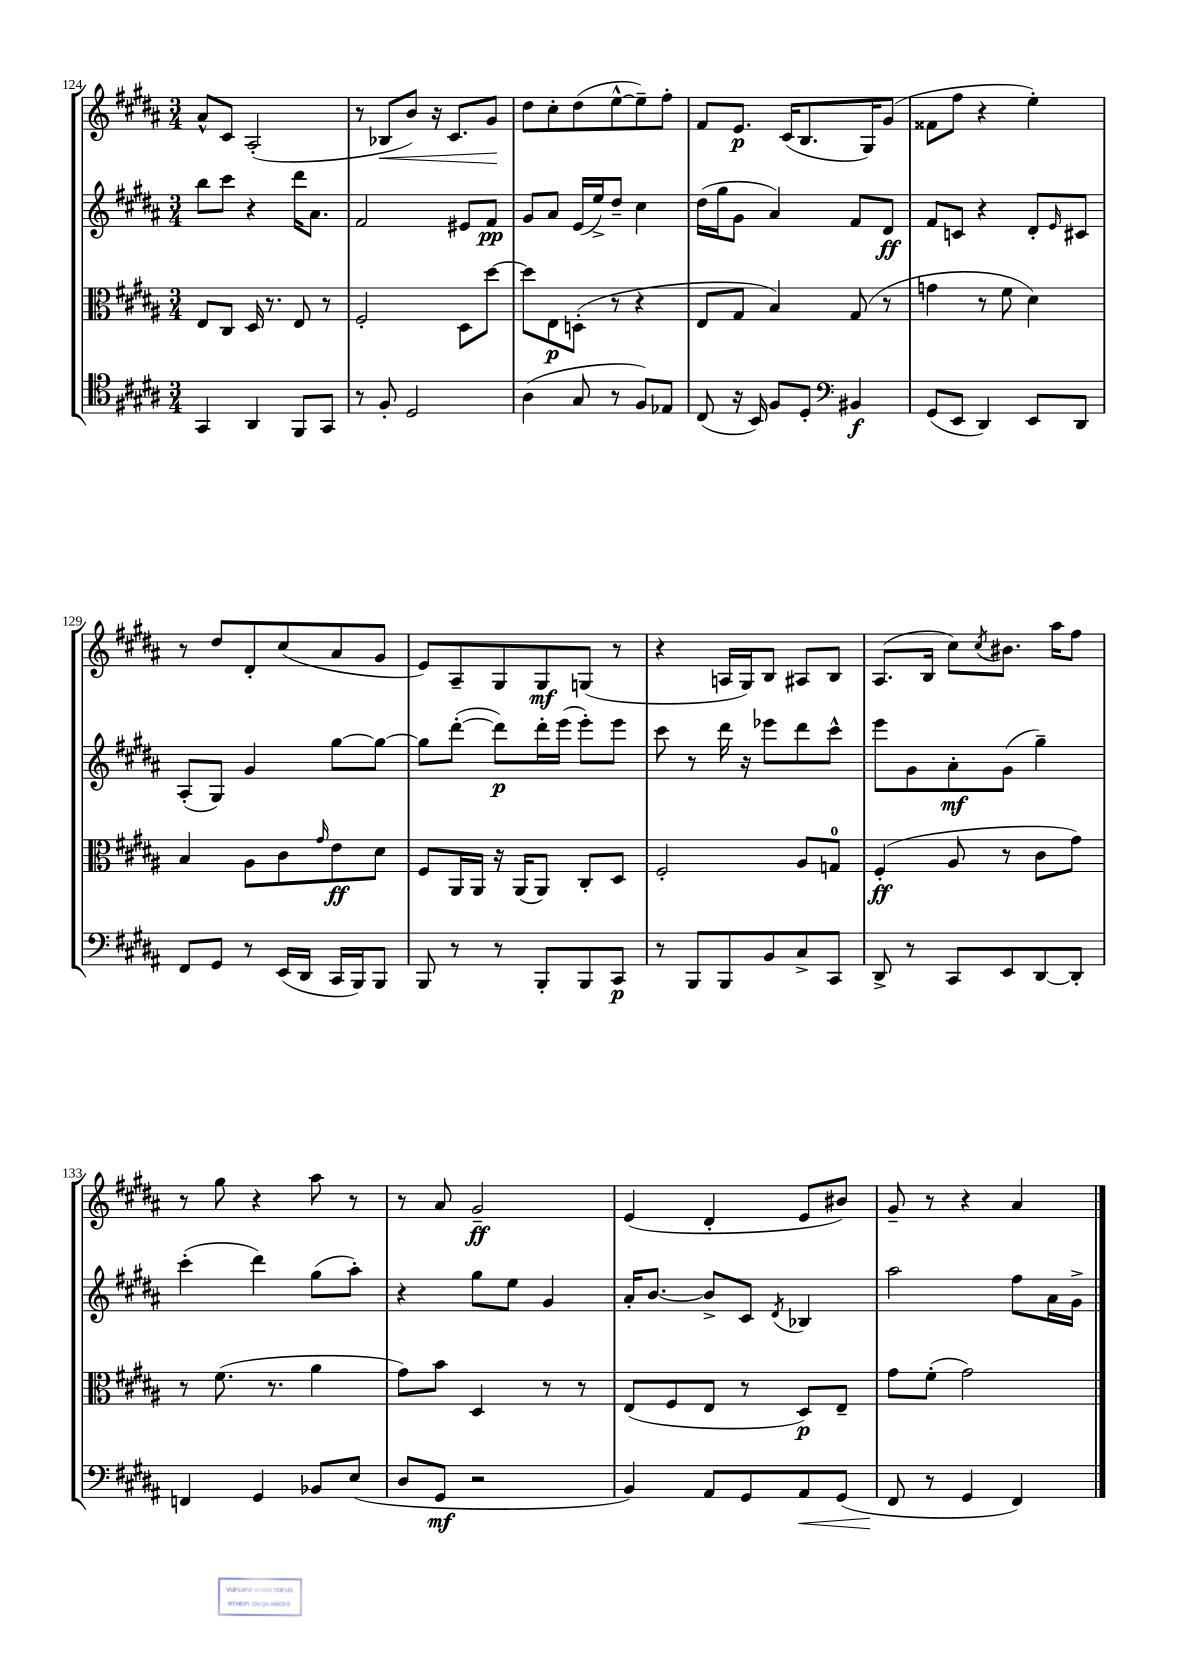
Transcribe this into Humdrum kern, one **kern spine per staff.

**kern	**dynam	**kern	**dynam	**kern	**dynam	**kern	**dynam
*part4	*part4	*part3	*part3	*part2	*part2	*part1	*part1
*staff4	*staff4	*staff3	*staff3	*staff2	*staff2	*staff1	*staff1
*clefC4	*	*clefC3	*	*clefG2	*	*clefG2	*
*k[f#c#g#d#a#]	*	*k[f#c#g#d#a#]	*	*k[f#c#g#d#a#]	*	*k[f#c#g#d#a#]	*
*M3/4	*	*M3/4	*	*M3/4	*	*M3/4	*
=124	=124	=124	=124	=124	=124	=124	=124
4GG#/	.	8E/L	.	8bb\L	.	8a#^^/L	.
.	.	8C#/J	.	8ccc#\J	.	8c#/J	.
4AA#/	.	16D#/	.	4r	.	(2A#'/	.
.	.	8.r	.	.	.	.	.
8FF#/L	.	8E/	.	16ddd#\KL	.	.	.
.	.	.	.	8.a#\J	.	.	.
8GG#/J	.	8r	.	.	.	.	.
=125	=125	=125	=125	=125	=125	=125	=125
8r	.	2F#'/	.	2f#/	.	8r	.
!	!	!	!	!	!	!	!LO:HP:b
8F#'/	.	.	.	.	.	8B-X/L	<
2D#/	.	.	.	.	.	8b/J)	.
.	.	.	.	.	.	16r	.
.	.	.	.	.	.	8.c#/L	.
.	.	8D#\L	.	8e#X/L	.	.	.
.	.	[8dd#\J	.	8f#/J	pp	8g#/J	.
.	.	.	.	.	.	.	[
=126	=126	=126	=126	=126	=126	=126	=126
(4A#\	.	8dd#\L]	.	8g#/L	.	8dd#\L	.
.	.	8E\	p	8a#/J	.	8cc#'\	.
8G#/	.	(8Dn'\J	.	(16e/LL	.	(8dd#\	.
.	.	.	.	16ee^/J)	.	.	.
8r	.	8r	.	8dd#~/J	.	[8ee^^\	.
8F#/L)	.	4r	.	4cc#\	.	8ee~\])	.
8E-X/J	.	.	.	.	.	8ff#'\J	.
=127	=127	=127	=127	=127	=127	=127	=127
(8C#/	.	8E/L	.	(16dd#\LL	.	8f#/L	.
.	.	.	.	16gg#\J	.	.	.
16r	.	8G#/J	.	8g#\J	.	8.e/J	p
16BB/)	.	.	.	.	.	.	.
8F#/L	.	4B/)	.	4a#/)	.	.	.
.	.	.	.	.	.	(16c#/KL	.
8D#'/J	.	.	.	.	.	8.B/	.
*clefF4	*	*	*	*	*	*	*
4BB#X/	f	(8G#/	.	8f#/L	.	.	.
.	.	.	.	.	.	16G#/K)	.
.	.	8r	.	8d#/J	ff	(8g#/J	.
=128	=128	=128	=128	=128	=128	=128	=128
(8GG#/L	.	4gn\	.	8f#/L	.	8f##X\L	.
8EE/J	.	.	.	8cn/J	.	8ff#\J	.
4DD#/)	.	8r	.	4r	.	4r	.
.	.	8f#\	.	.	.	.	.
8EE/L	.	4d#\)	.	8d#'/L	.	4ee'\)	.
.	.	.	.	16qqe/	.	.	.
8DD#/J	.	.	.	8c#X/J	.	.	.
!!LO:LB:g=z
=129	=129	=129	=129	=129	=129	=129	=129
8FF#/L	.	4B/	.	(8A#'/L	.	8r	.
8GG#/J	.	.	.	8G#/J)	.	8dd#/L	.
8r	.	8A#\L	.	4g#/	.	8d#'/	.
(16EE/LL	.	8c#\	.	.	.	(8cc#/	.
16DD#/JJ	.	.	.	.	.	.	.
.	.	16qqg#/	.	.	.	.	.
16CC#/LL	.	8e\	ff	[8gg#\L	.	8a#/	.
16BBB/J)	.	.	.	.	.	.	.
8BBB/J	.	8d#\J	.	8gg#\J_	.	8g#/J	.
=130	=130	=130	=130	=130	=130	=130	=130
8BBB/	.	8F#/L	.	8gg#\L]	.	8e/L)	.
8r	.	16AA#/L	.	([8ddd#'\J	.	8A#~/	.
.	.	16AA#/JJ	.	.	.	.	.
8r	.	16r	.	8ddd#\L])	p	8G#/	.
.	.	(16AA#/KL	.	.	.	.	.
8BBB'/L	.	8AA#/J)	.	16ddd#'\L	.	8G#/	mf
.	.	.	.	(16eee\JJ	.	.	.
8BBB/	.	8C#'/L	.	8eee'\L)	.	(8Gn/J	.
8CC#/J	p	8D#/J	.	8eee\J	.	8r	.
=131	=131	=131	=131	=131	=131	=131	=131
8r	.	2F#'/	.	8ccc#\	.	4r	.
8BBB/L	.	.	.	8r	.	.	.
8BBB/	.	.	.	16ddd#\	.	16An/LL	.
.	.	.	.	16r	.	16G#/J)	.
8BB/	.	.	.	8eee-X\L	.	8B/J	.
8C#^/	.	8A#/L	.	8ddd#\	.	8A#X/L	.
8CC#/J	.	8Gn/J	.	8ccc#^^\J	.	8B/J	.
=132	=132	=132	=132	=132	=132	=132	=132
8DD#^/	.	(4F#'/	ff	8eee\L	.	(8.A#/L	.
8r	.	.	.	8g#\	.	.	.
.	.	.	.	.	.	16B/Jk	.
8CC#/L	.	8A#/	.	8a#'\	mf	8cc#\L)	.
.	.	.	.	.	.	8qcc#/	.
8EE/	.	8r	.	(8g#\J	.	8.b#X\J	.
[8DD#/	.	8c#\L	.	4gg#~\)	.	.	.
.	.	.	.	.	.	16aa#\KL	.
8DD#'/J]	.	8g#\J)	.	.	.	8ff#\J	.
!!LO:LB:g=z
=133	=133	=133	=133	=133	=133	=133	=133
4FFn/	.	8r	.	(4ccc#'\	.	8r	.
.	.	(8.f#\	.	.	.	8gg#\	.
4GG#/	.	.	.	4ddd#\)	.	4r	.
.	.	8.r	.	.	.	.	.
8BB-X/L	.	4a#\	.	(8gg#\L	.	8aa#\	.
(8E/J	.	.	.	8aa#'\J)	.	8r	.
=134	=134	=134	=134	=134	=134	=134	=134
8D#/L	.	8g#\L)	.	4r	.	8r	.
8GG#/J	mf	8b\J	.	.	.	8a#/	.
2r	.	4D#/	.	8gg#\L	.	2g#~/	ff
.	.	.	.	8ee\J	.	.	.
.	.	8r	.	4g#/	.	.	.
.	.	8r	.	.	.	.	.
=135	=135	=135	=135	=135	=135	=135	=135
4BB/)	.	(8E/L	.	16a#'/KL	.	(4e/	.
.	.	.	.	[8.b/J	.	.	.
.	.	8F#/	.	.	.	.	.
8AA#/L	.	8E/J	.	8b^/L]	.	4d#'/	.
8GG#/	.	8r	.	8c#/J	.	.	.
.	.	.	.	8qd#/	.	.	.
!	!LO:HP:b	!	!	!	!	!	!
8AA#/	<	8D#/L)	p	4B-X/	.	8e/L	.
(8GG#/J	.	8E~/J	.	.	.	8b#X/J)	.
=136	=136	=136	=136	=136	=136	=136	=136
8FF#/	.	8g#\L	.	2aa#\	.	8g#~/	.
8r	[	(8f#'\J	.	.	.	8r	.
4GG#/	.	2g#\)	.	.	.	4r	.
4FF#/)	.	.	.	8ff#\L	.	4a#/	.
.	.	.	.	16a#\L	.	.	.
.	.	.	.	16g#^\JJ	.	.	.
==	==	==	==	==	==	==	==
*-	*-	*-	*-	*-	*-	*-	*-
